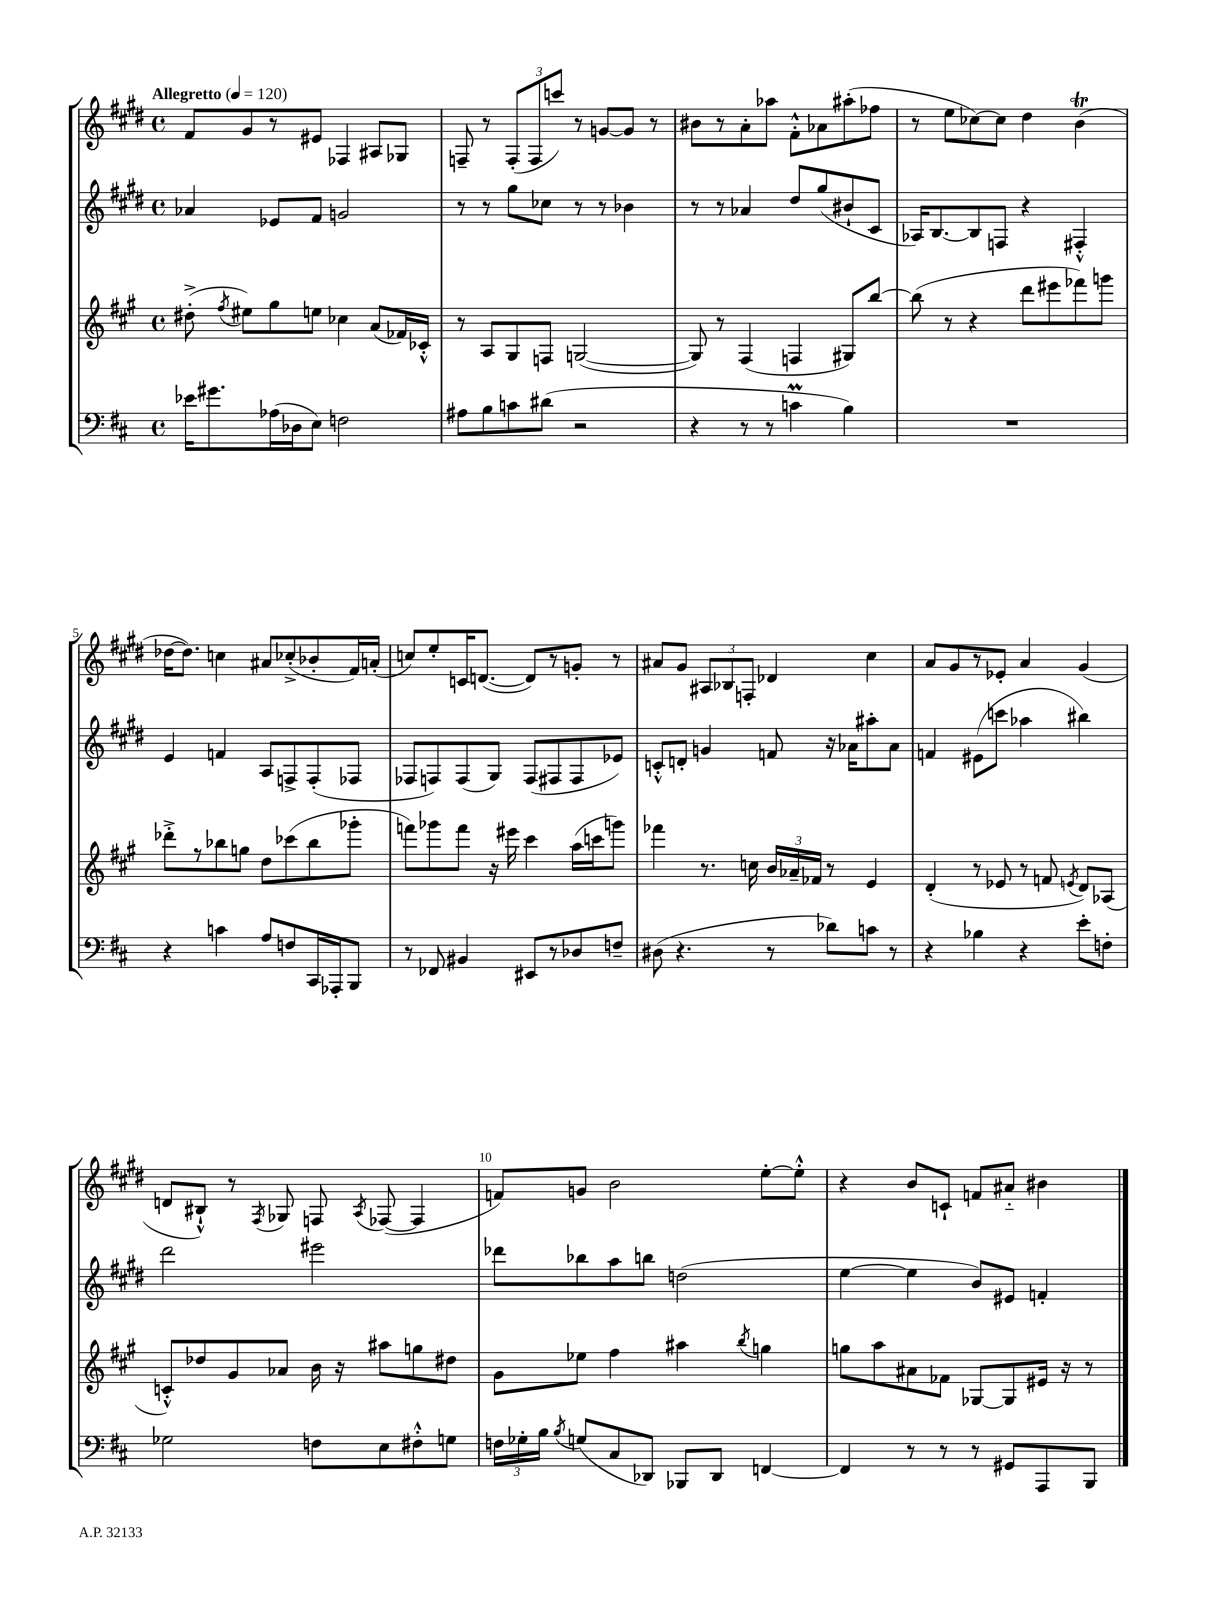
<<
\new StaffGroup <<
\new Staff = "s0" {
    \clef treble \key e \major \defaultTimeSignature \time 4/4 \tempo "Allegretto" 4 = 120
    \autoBeamOff fis'8[ gis'8 r8 eis'8] fes4 ais8[ ges8] |
    f8-- r8 \tuplet 3/2 { f8[-.( f8 c'''8]) } r8 g'8[~ g'8] r8 |
    bis'8[ r8 a'8-. aes''8] fis'8[-.-^ aes'8 ais''8-.( fes''8] |
    r8 e''8[ ces''8~) ces''8] dis''4 b'4\trill( |
    des''16[~ des''8.]) c''4 ais'8[ ces''8-.->( bes'8-. fis'16) a'16]-.( |
    c''8[) e''8-. c'16 d'8.]~( d'8[) r8 g'8]-. r8 |
    ais'8[ gis'8] \tuplet 3/2 { ais8[ bes8 f8]-. } des'4 cis''4 |
    a'8[ gis'8 r8 ees'8]-. a'4 gis'4( |
    d'8[ bis8]-!-^) r8 \acciaccatura { fis8 } ges8 f8 \acciaccatura { a8 } fes8~( fes4 |
    f'8[) g'8] b'2 e''8[~-. e''8]-.-^ |
    r4 b'8[ c'8]-! f'8[ ais'8]-_ bis'4 \bar "|." |
}
\new Staff = "s1" {
    \clef treble \key e \major \defaultTimeSignature \time 4/4
    \autoBeamOff aes'4 ees'8[ fis'8] g'2 |
    r8 r8 gis''8[ ces''8] r8 r8 bes'4 |
    r8 r8 aes'4 dis''8[ gis''8( bis'8-! cis'8] |
    aes16[) b8.~ b8 f8] r4 fis4-.-^ |
    e'4 f'4 a8[ f8-> f8-.( fes8] |
    fes8[ f8) f8( gis8]) f8[( fis8 fis8 ees'8]) |
    c'8[-.-^ d'8]-. g'4 f'8 r16 aes'16[ ais''8-. aes'8] |
    f'4 eis'8[( c'''8] aes''4 bis''4) |
    dis'''2 eis'''2 |
    des'''8[ bes''8 a''8 b''8] d''2( |
    e''4~ e''4 b'8[) eis'8] f'4-. \bar "|." |
}
\new Staff = "s2" {
    \clef treble \key a \major \defaultTimeSignature \time 4/4
    \autoBeamOff dis''8-.->( \acciaccatura { fis''8 } eis''8[) gis''8 e''8] ces''4 a'8[( fes'16) ces'16]-.-^ |
    r8 a8[ gis8 f8] g2~( |
    g8) r8 fis4( f4 gis8[) b''8]~ |
    b''8( r8 r4 d'''8[ eis'''8 fes'''8) g'''8] |
    des'''8[-.-> r8 bes''8 g''8] d''8[ ces'''8( bes''8 ges'''8]-. |
    f'''8[) ges'''8 f'''8] r16 eis'''16 cis'''4 a''16[( c'''16 g'''8]) |
    fes'''4 r8. c''16 \tuplet 3/2 { b'16[ aes'16-- fes'16] } r8 e'4 |
    d'4-.( r8 ees'8 r8 f'8 \acciaccatura { e'8 } d'8[) aes8]( |
    c'8[-.-^) des''8 gis'8 aes'8] b'16 r16 ais''8[ g''8 dis''8] |
    gis'8[ ees''8] fis''4 ais''4 \acciaccatura { b''8 } g''4 |
    g''8[ a''8 ais'8 fes'8] ges8[~ ges8 eis'16] r16 r8 \bar "|." |
}
\new Staff = "s3" {
    \clef bass \key d \major \defaultTimeSignature \time 4/4
    \autoBeamOff ees'16[ gis'8. aes16( des16 e8]) f2 |
    ais8[ b8 c'8 dis'8]( r2 |
    r4 r8 r8 c'4\prall b4) |
    R1 |
    r4 c'4 a8[ f8 cis,16 aes,,16-. b,,8] |
    r8 fes,8 bis,4 eis,8[ r8 des8 f8]-- |
    dis8( r4. r8 des'8[) c'8] r8 |
    r4 bes4 r4 e'8[-. f8]-. |
    ges2 f8[ e8 fis8-.-^ g8] |
    \tuplet 3/2 { f16[ ges16-. b16] } \acciaccatura { b8 } g8[( cis8 des,8]) bes,,8[ des,8] f,4~ |
    f,4 r8 r8 r8 gis,8[ a,,8 b,,8] \bar "|." |
}
>>
>>
\layout { \context { \Score \override BarNumber.break-visibility = ##(#f #t #t) barNumberVisibility = #(every-nth-bar-number-visible 5) } }
